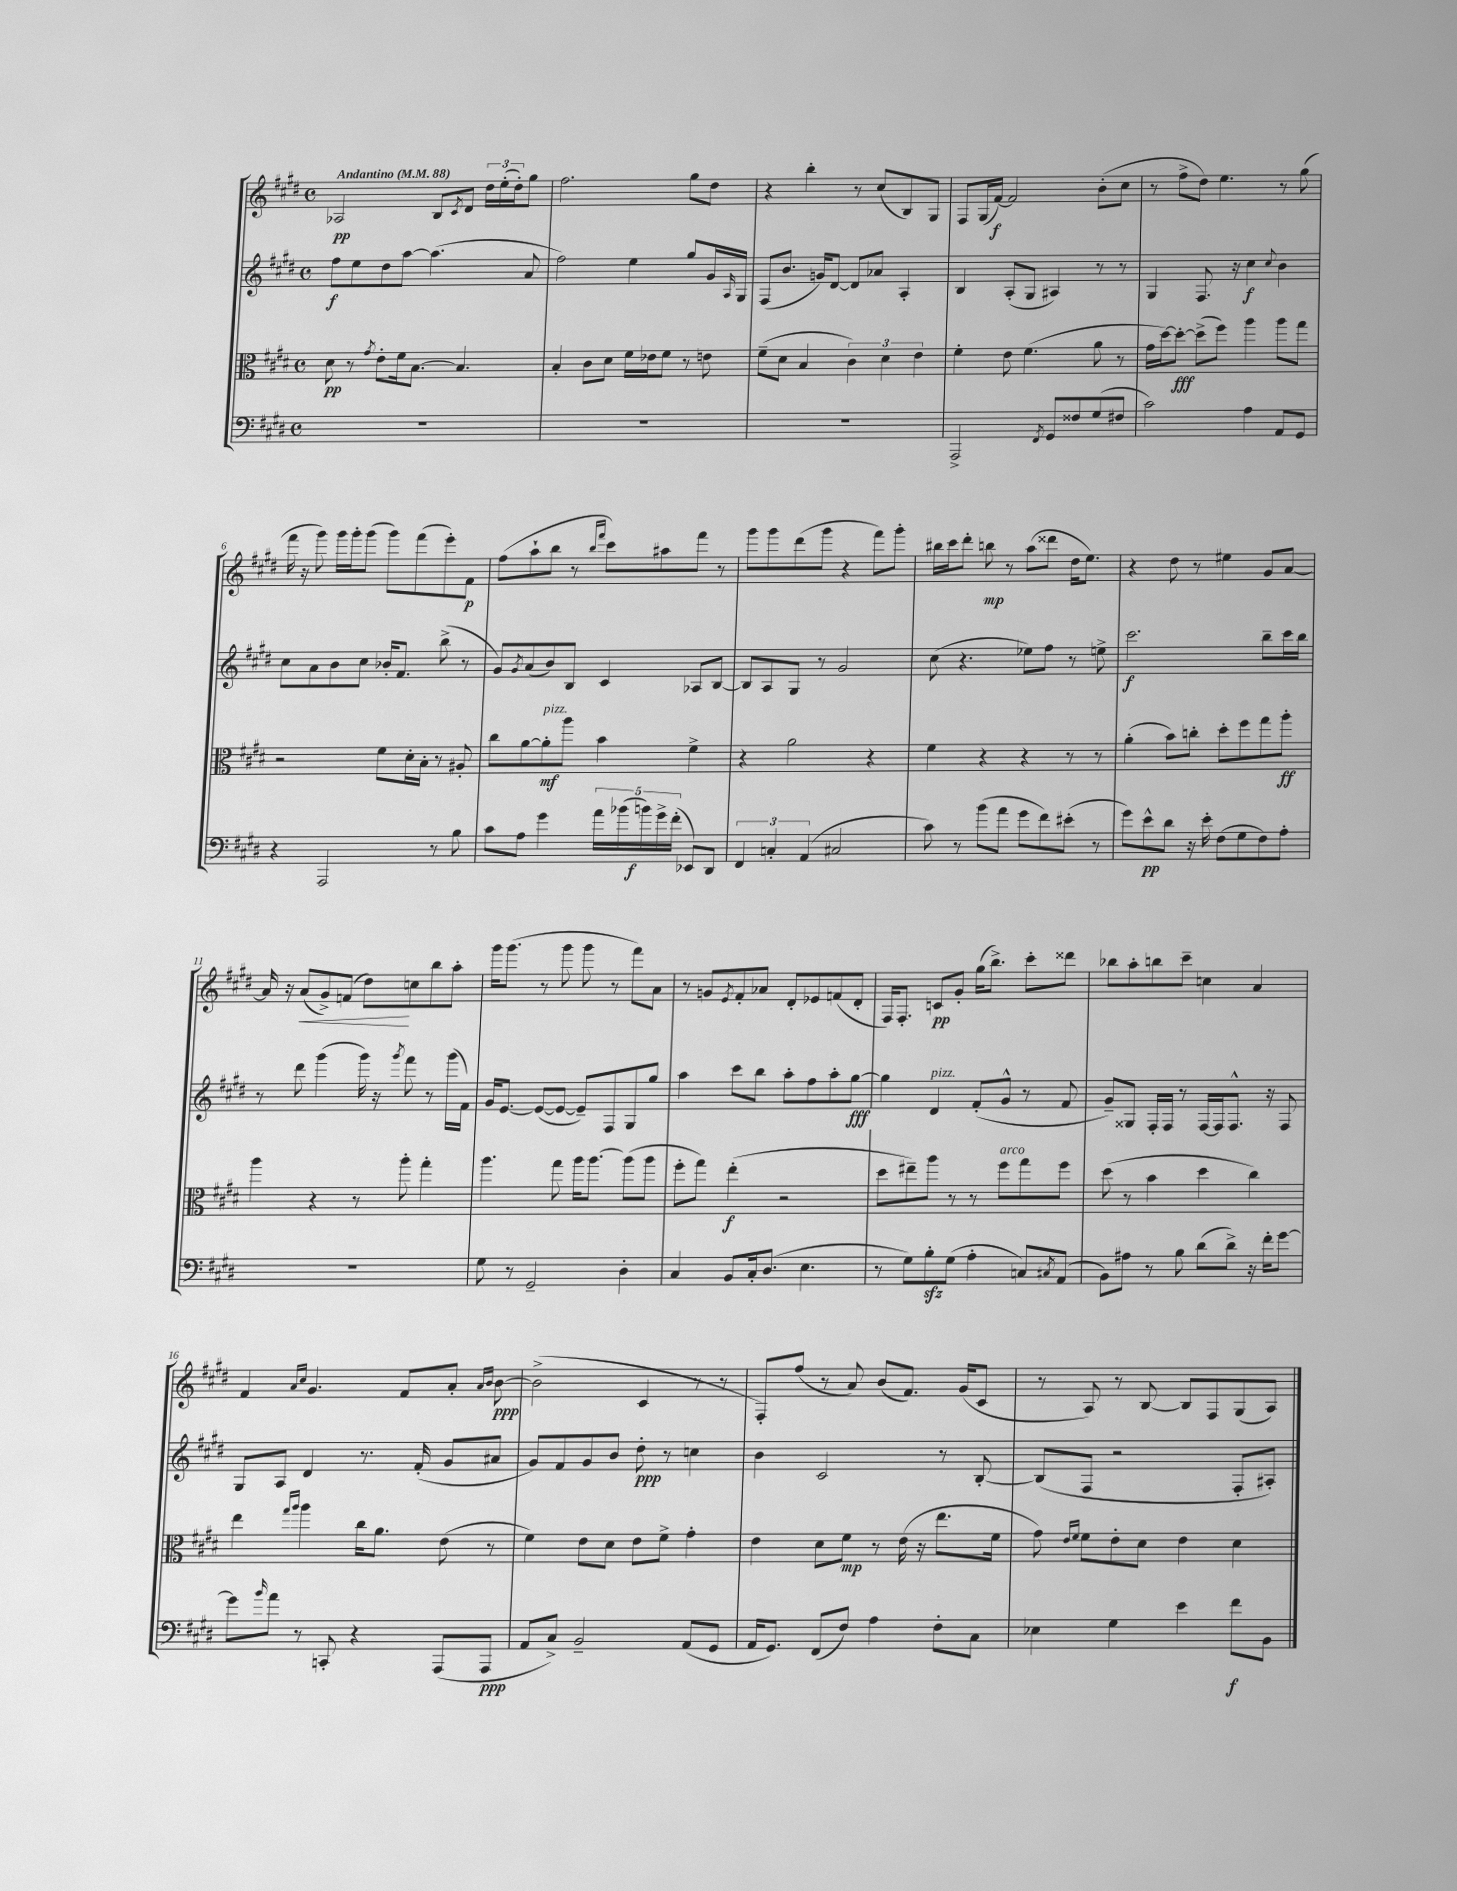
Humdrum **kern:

**kern	**dynam	**kern	**dynam	**kern	**dynam	**kern	**dynam
*part4	*part4	*part3	*part3	*part2	*part2	*part1	*part1
*staff4	*staff4	*staff3	*staff3	*staff2	*staff2	*staff1	*staff1
*clefF4	*	*clefC3	*	*clefG2	*	*clefG2	*
*k[f#c#g#d#]	*	*k[f#c#g#d#]	*	*k[f#c#g#d#]	*	*k[f#c#g#d#]	*
*M4/4	*	*M4/4	*	*M4/4	*	*M4/4	*
*met(c)	*	*met(c)	*	*met(c)	*	*met(c)	*
*MM88	*	*MM88	*	*MM88	*	*MM88	*
=1	=1	=1	=1	=1	=1	=1	=1
!	!	!	!	!	!	!LO:TX:a:B:t=Andantino	!
1r	.	8d#\	pp	8ff#\L	f	2A-X/	pp
.	.	8r	.	8ee\	.	.	.
.	.	8qg#/	.	.	.	.	.
.	.	8e'\L	.	8dd#\	.	.	.
.	.	16f#\k	.	[8aa\J	.	.	.
.	.	[8.B\J	.	.	.	.	.
.	.	.	.	(4.aa\]	.	8B/L	.
.	.	.	.	.	.	8qc#/	.
.	.	4.B/]	.	.	.	8d#/J	.
.	.	.	.	.	.	24dd#\LL	.
.	.	.	.	.	.	(24ee'\	.
.	.	.	.	.	.	24dd#'\J)	.
.	.	.	.	8a/	.	8gg#\J	.
=2	=2	=2	=2	=2	=2	=2	=2
1r	.	4B'/	.	2ff#\)	.	2.ff#\	.
.	.	8c#\L	.	.	.	.	.
.	.	8d#\J	.	.	.	.	.
.	.	16f#\LL	.	4ee\	.	.	.
.	.	16e-X\J	.	.	.	.	.
.	.	8f#\J	.	.	.	.	.
.	.	8r	.	8gg#/L	.	8gg#\L	.
.	.	8en\	.	16g#/L	.	8dd#\J	.
.	.	.	.	16qqA/	.	.	.
.	.	.	.	16G#/JJ	.	.	.
=3	=3	=3	=3	=3	=3	=3	=3
1r	.	(8f#~\L	.	(8F#/L	.	4r	.
.	.	8d#\J	.	8.b/J	.	.	.
.	.	4B/	.	.	.	4bb'\	.
.	.	.	.	16gn/KL)	.	.	.
.	.	.	.	[8d#/J	.	.	.
.	.	6c#\)	.	8d#/L]	.	8r	.
.	.	.	.	8a-X/J	.	(8cc#/L	.
.	.	6d#\	.	.	.	.	.
.	.	.	.	4A'/	.	8B/)	.
.	.	6e\	.	.	.	.	.
.	.	.	.	.	.	8G#/J	.
=4	=4	=4	=4	=4	=4	=4	=4
2AAA^/	.	4f#'\	.	4B/	.	8F#/L	.
.	.	.	.	.	.	(16G#/L	.
.	.	.	.	.	.	[16f#/JJ)	f
.	.	8e\	.	(8A'/L	.	2f#/]	.
.	.	(4.f#\	.	8G#/J	.	.	.
8qFF#/	.	.	.	.	.	.	.
8GG#/L	.	.	.	4A#X/)	.	.	.
8F##X/	.	.	.	.	.	.	.
(8G#/	.	8a\	.	8r	.	(8b'\L	.
8F#X/J	.	8r	.	8r	.	8cc#\J	.
=5	=5	=5	=5	=5	=5	=5	=5
2c#\)	.	16g#\LL	.	4G#/	.	8r	.
.	.	[16dd#\J)	.	.	.	.	.
.	.	8dd#'\J_	fff	.	.	8ff#^\L	.
.	.	(8dd#^\L]	.	8.F#/	.	8dd#\J)	.
.	.	8ff#\J)	.	.	.	4.ee\	.
.	.	.	.	16r	.	.	.
4A\	.	4aa\	.	4cc#\	f	.	.
.	.	.	.	8qqcc#/	.	.	.
8AA/L	.	8aa\L	.	4b\	.	8r	.
8GG#/J	.	8gg#\J	.	.	.	(8gg#\	.
!!LO:LB:g=z
=6	=6	=6	=6	=6	=6	=6	=6
4r	.	2r	.	8cc#\L	.	16fff#\	.
.	.	.	.	.	.	16r	.
.	.	.	.	8a\	.	8ggg#\)	.
2AAA/	.	.	.	8b\	.	16ggg#\LL	.
.	.	.	.	.	.	16ggg#'\J	.
.	.	.	.	8cc#\J	.	(8ggg#\J	.
.	.	8f#\L	.	16b-X'/KL	.	8ggg#\L)	.
.	.	.	.	8.f#/J	.	.	.
.	.	16d#'\L	.	.	.	(8fff#\	.
.	.	16B'\JJ	.	.	.	.	.
8r	.	8r	.	(8bb^\	.	8eee'\)	.
8B\	.	8A#X'/	.	8r	.	8f#\J	p
=7	=7	=7	=7	=7	=7	=7	=7
8c#\L	.	8cc#\L	.	8g#/L)	.	(8ff#\L	.
.	.	.	.	8qg#/	.	.	.
8A\J	.	[8a\	.	(8a/	.	8aa`\	.
!	!	!LO:TX:a:i:t=pizz.	!	!	!	!	!
4g#\	.	8a'\]	mf	8b/)	.	8bb\J	.
.	.	8aa\J	.	8B/J	.	8r	.
.	.	.	.	.	.	16qqbb/LL	.
.	.	.	.	.	.	16qqfff#/JJ	.
20a\LL	.	4b\	.	4c#/	.	8ccc#\L)	.
(20b-X\	.	.	.	.	.	.	.
20bn\)	f	.	.	.	.	.	.
.	.	.	.	.	.	8aa#X\	.
20g#^\	.	.	.	.	.	.	.
(20f#'\JJ	.	.	.	.	.	.	.
8EE-X/L)	.	4f#^\	.	8A-X/L	.	8fff#\J	.
8DD#/J	.	.	.	[8B/J	.	8r	.
=8	=8	=8	=8	=8	=8	=8	=8
6FF#/	.	4r	.	8B/L]	.	8ggg#\L	.
.	.	.	.	8A/	.	8ggg#\	.
6Cn'/	.	.	.	.	.	.	.
.	.	2a\	.	8G#/J	.	(8ddd#\	.
(6AA/	.	.	.	.	.	.	.
.	.	.	.	8r	.	8ggg#\J	.
2C#X/	.	.	.	2g#/	.	4r	.
.	.	4r	.	.	.	8fff#\L)	.
.	.	.	.	.	.	8ggg#'\J	.
=9	=9	=9	=9	=9	=9	=9	=9
8c#\)	.	4f#\	.	(8cc#\	.	16bb#X\LL	.
.	.	.	.	.	.	16ccc#\J	.
8r	.	.	.	4.r	.	8ddd#'\J	.
(8b\L	.	4r	.	.	.	8bbn\	mp
8a\J	.	.	.	.	.	8r	.
8g#\L	.	4r	.	8ee-X\L)	.	(8aa\L	.
8f#\)	.	.	.	8ff#\J	.	8ddd##X\J	.
(8e#X'\J	.	8r	.	8r	.	16dd#\KL	.
.	.	.	.	.	.	8.ee\J)	.
8r	.	8r	.	8een^\	.	.	.
=10	=10	=10	=10	=10	=10	=10	=10
8g#\L)	.	(4a'\	.	2.ccc#\	f	4r	.
8e^^\	pp	.	.	.	.	.	.
8d#\J	.	8b\L)	.	.	.	8dd#\	.
16r	.	8ccn'\J	.	.	.	8r	.
16e'\	.	.	.	.	.	.	.
(8F#\L	.	8dd#'\L	.	.	.	4ee#X\	.
8G#\	.	8ff#\	.	.	.	.	.
8F#\)	.	8gg#\	.	8bb~\L	.	8g#/L	.
8A'\J	.	8aa'\J	ff	16ccc#\L	.	[8a/J	.
.	.	.	.	16bb\JJ	.	.	.
!!LO:LB:g=z
=11	=11	=11	=11	=11	=11	=11	=11
1r	.	4aa\	.	8r	.	16a/]	.
.	.	.	.	.	.	16r	.
!	!	!	!	!	!	!	!LO:HP:b
.	.	.	.	8ddd#\	.	(8a/L	<
.	.	4r	.	(4ggg#\	.	8g#^/)	.
.	.	.	.	.	.	(8fn/J	.
.	.	8r	.	16ggg#\)	.	8dd#\L)	.
.	.	.	.	16r	.	.	.
.	.	.	.	8qggg#/	.	.	.
.	.	8aa'\	.	8fff#\	.	8ccn\	[
.	.	4gg#'\	.	8r	.	8bb\	.
.	.	.	.	(16ggg#\LL	.	8aa'\J	.
.	.	.	.	16f#\JJ)	.	.	.
=12	=12	=12	=12	=12	=12	=12	=12
8G#\	.	4.aa\	.	16g#/KL	.	16ggg#\KL	.
.	.	.	.	[8.e/J	.	(8.ggg#\J	.
8r	.	.	.	.	.	.	.
2GG#~/	.	.	.	(8e/L_	.	8r	.
.	.	8gg#\	.	8e/J_	.	8ggg#\	.
.	.	16aa\KL	.	8e~/L])	.	8ggg#\	.
.	.	[8.aa\J	.	.	.	.	.
.	.	.	.	8F#/	.	8r	.
4D#'\	.	(8aa\L]	.	8G#/	.	8fff#\L)	.
.	.	8aa\J	.	8gg#/J	.	8a\J	.
=13	=13	=13	=13	=13	=13	=13	=13
4C#/	.	8ff#'\L	.	4aa\	.	8r	.
.	.	8gg#\J)	.	.	.	8gn/L	.
.	.	.	.	.	.	8qe/	.
8BB/L	.	(4ee'\	f	8ccc#\L	.	8f#'/	.
16C#'/k	.	.	.	8bb\J	.	8a-X/J	.
(8.D#/J	.	.	.	.	.	.	.
.	.	2r	.	8aa'\L	.	8d#'/L	.
4.E\	.	.	.	8ff#\	.	8e-X/	.
.	.	.	.	8aa'\	.	(8fn/	.
.	.	.	.	[8gg#\J	fff	8d#'/J	.
=14	=14	=14	=14	=14	=14	=14	=14
8r	.	8dd#\L	.	4gg#\]	.	16F#/KL)	.
.	.	.	.	.	.	8.F#'/J	.
8G#\L)	.	8ee#X~\)	.	.	.	.	.
!	!	!	!	!LO:TX:a:i:t=pizz.	!	!	!
8Bzz'\	.	8aa\J	.	4d#/	.	8cn/L	pp
(8G#\J	.	8r	.	.	.	8g#'/J	.
4A'\	.	8r	.	(8f#'/L	.	(16gg#\KL	.
.	.	.	.	.	.	8.bb^\J)	.
!	!	!LO:TX:a:i:t=arco	!	!	!	!	!
.	.	8ff#\L	.	8g#^^/J	.	.	.
8Cn/L)	.	8gg#\	.	8r	.	8ccc#'\L	.
8qC#X/	.	.	.	.	.	.	.
(8AA/J	.	8ff#\J	.	8f#/	.	8ddd##X\J	.
=15	=15	=15	=15	=15	=15	=15	=15
8BB\L)	.	(8dd#\	.	8g#~/L)	.	8bb-X\L	.
8A#X\J	.	8r	.	8G##X/J	.	8aa'\	.
8r	.	4b\	.	16F#'/LL	.	8bbn\	.
.	.	.	.	16F#/JJ	.	.	.
8B\	.	.	.	8r	.	8ccc#~\J	.
(8d#\L	.	4dd#\	.	[16F#/LL	.	4ccn\	.
.	.	.	.	16F#/J]	.	.	.
8d#^\J)	.	.	.	8.F#^^/J	.	.	.
16r	.	4cc#\)	.	.	.	4a/	.
16f#'\KL	.	.	.	16r	.	.	.
[8g#\J	.	.	.	8F#/	.	.	.
!!LO:LB:g=z
=16	=16	=16	=16	=16	=16	=16	=16
8g#\L]	.	4ee\	.	8G#/L	.	4f#/	.
16qqb/	.	.	.	.	.	.	.
8a\J	.	.	.	8A/J	.	.	.
.	.	16qqgg#/LL	.	.	.	16qqa/LL	.
.	.	16qqaa/JJ	.	.	.	16qqcc#/JJ	.
8r	.	4aa\	.	4d#/	.	4.g#/	.
8CCn'/	.	.	.	.	.	.	.
4r	.	16cc#\KL	.	8.r	.	.	.
.	.	8.a\J	.	.	.	.	.
.	.	.	.	.	.	8f#/L	.
.	.	.	.	(16f#'/	.	.	.
(8AAA/L	.	(8e\	.	8g#/L	.	8a'/J	.
.	.	.	.	.	.	16qqa/LL	.
.	.	.	.	.	.	16qqb/JJ	.
8AAA/J	ppp	8r	.	8a#X/J	.	[8b\	ppp
=17	=17	=17	=17	=17	=17	=17	=17
8AA/L	.	4f#\)	.	8g#/L)	.	(2b^\]	.
8C#^/J)	.	.	.	8f#/	.	.	.
2BB~/	.	8e\L	.	8g#/	.	.	.
.	.	8d#\J	.	8b/J	.	.	.
.	.	8e\L	.	8dd#'\	ppp	4c#/	.
.	.	8f#^\J	.	8r	.	.	.
(8AA/L	.	4g#'\	.	4ccn\	.	8r	.
8GG#/J	.	.	.	.	.	8r	.
=18	=18	=18	=18	=18	=18	=18	=18
16AA/KL	.	4e\	.	4b\	.	8F#'/L)	.
8.GG#/J)	.	.	.	.	.	.	.
.	.	.	.	.	.	(8ff#/J	.
(8FF#/L	.	8d#\L	.	2c#/	.	8r	.
8F#/J)	.	8f#\J	mp	.	.	8a/)	.
4A\	.	8r	.	.	.	(8b/L	.
.	.	(16e\	.	.	.	8.f#/J)	.
.	.	16r	.	.	.	.	.
8F#'\L	.	8.ee\L	.	8r	.	.	.
.	.	.	.	.	.	(16g#/KL	.
8C#\J	.	.	.	[8B'/	.	8c#/J	.
.	.	16f#\Jk	.	.	.	.	.
=19	=19	=19	=19	=19	=19	=19	=19
4E-X\	.	8g#\)	.	(8B/L]	.	8r	.
.	.	16qqe/LL	.	.	.	.	.
.	.	16qqf#/JJ	.	.	.	.	.
.	.	8f#\L	.	8F#/J	.	8A/)	.
4G#\	.	8e'\	.	2r	.	8r	.
.	.	8d#\J	.	.	.	[8B/	.
4e\	.	4e\	.	.	.	8B/L]	.
.	.	.	.	.	.	8F#/	.
8f#\L	f	4d#\	.	8F#'/L	.	(8G#/	.
8BB\J	.	.	.	8A#X'/J)	.	8A/J)	.
==	==	==	==	==	==	==	==
*-	*-	*-	*-	*-	*-	*-	*-
